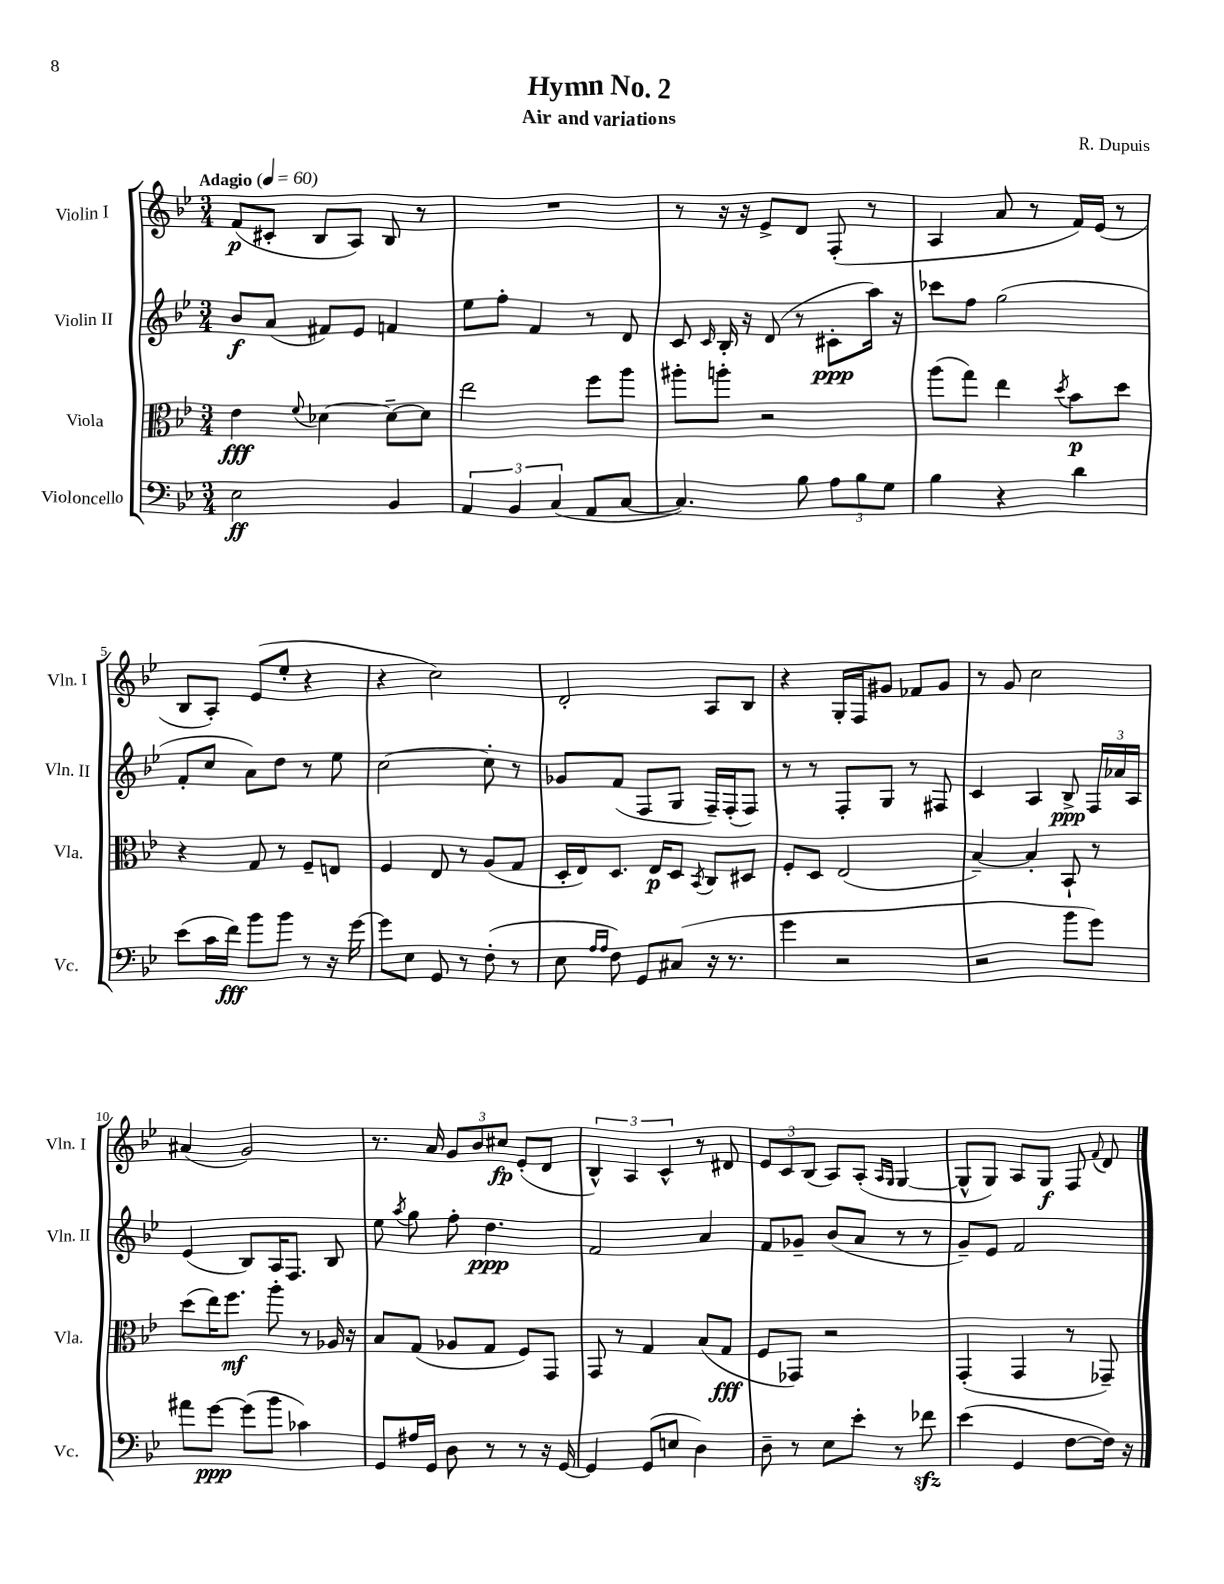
\header { title = "Hymn No. 2" composer = "R. Dupuis" subtitle = "Air and variations" }
<<
\new StaffGroup <<
\new Staff = "s0" \with { instrumentName = "Violin I" shortInstrumentName = "Vln. I" } {
    \clef treble \key bes \major \numericTimeSignature \time 3/4 \tempo "Adagio" 4 = 60
    \autoBeamOff f'8[\p( cis'8]-. bes8[ a8]) bes8 r8 |
    R2. |
    r8 r16 r16 ees'8[-> d'8] f8-.( r8 |
    a4 a'8 r8 f'16[) ees'16]( r8 |
    bes8[ a8]-.) ees'8[( ees''8]-. r4 |
    r4 c''2) |
    d'2-. a8[ bes8] |
    r4 g16[-. f16 gis'8] fes'8[ gis'8] |
    r8 g'8 c''2 |
    ais'4( g'2) |
    r8. a'16 \tuplet 3/2 { g'8[ bes'8 cis''8]\fp } ees'8[-.( d'8] |
    \tuplet 3/2 { bes4-^) a4 c'4-^ } r8 dis'8 |
    \tuplet 3/2 { ees'8[ c'8 bes8]( } a8[) a8]-.( \grace { a16[ g16] } g4~ |
    g8[-^ g8]) a8[ g8]\f f8 \appoggiatura { f'8 } d'8 \bar "|." |
}
\new Staff = "s1" \with { instrumentName = "Violin II" shortInstrumentName = "Vln. II" } {
    \clef treble \key bes \major \numericTimeSignature \time 3/4
    \autoBeamOff bes'8[\f a'8]( fis'8[) ees'8] f'4 |
    ees''8[ f''8]-. f'4 r8 d'8 |
    c'8 \grace { c'16 } bes16-. r16 d'8( r8 cis'8[-.\ppp a''16]) r16 |
    ces'''8[ f''8] g''2( |
    f'8[-. c''8] a'8[) d''8] r8 ees''8 |
    c''2~ c''8-. r8 |
    ges'8[ f'8]( f8[ g8] f16[--) f16-.( f8]) |
    r8 r8 f8[-. g8] r8 fis8 |
    c'4 a4 bes8->\ppp \tuplet 3/2 { f16[ aes'16 a16] } |
    ees'4( bes8[) a16 f8.] bes8 |
    ees''8 \acciaccatura { a''8 } g''8 f''8-. d''4.\ppp |
    f'2 a'4 |
    f'8[ ges'8]-- bes'8[( a'8] r8 r8 |
    g'8[--) ees'8] f'2 \bar "|." |
}
\new Staff = "s2" \with { instrumentName = "Viola" shortInstrumentName = "Vla." } {
    \clef alto \key bes \major \numericTimeSignature \time 3/4
    \autoBeamOff ees'4\fff \appoggiatura { f'8 } des'4~ des'8[~-- des'8] |
    ees''2 f''8[ a''8] |
    ais''8[-. a''8]-. r2 |
    a''8[( g''8]) ees''4 \acciaccatura { d''8 } bes'8[\p d''8] |
    r4 g8 r8 f8[-- e8] |
    f4 ees8 r8 a8[( g8] |
    d16[-. ees16) d8.] ees16[\p d8] \acciaccatura { bes,8 } c8[ dis8] |
    f8[-. d8] ees2( |
    bes4~--) bes4-. bes,8-! r8 |
    d''8[( ees''16) f''8.]\mf a''8-. r8 aes16 r16 |
    bes8[ g8]( aes8[ g8] f8[) g,8] |
    g,8 r8 g4 bes8[( g8]\fff |
    f8[ ges,8]) r2 |
    g,4-.( g,4 r8 ges,8--) \bar "|." |
}
\new Staff = "s3" \with { instrumentName = "Violoncello" shortInstrumentName = "Vc." } {
    \clef bass \key bes \major \numericTimeSignature \time 3/4
    \autoBeamOff ees2\ff bes,4 |
    \tuplet 3/2 { a,4 bes,4 c4( } a,8[ c8]~ |
    c4.) bes8 \tuplet 3/2 { a8[ bes8 g8] } |
    bes4 r4 d'4 |
    ees'8[( c'16 f'16]\fff) bes'8[ bes'8] r8 r16 g'16~ |
    g'8[ ees8] g,8 r8 f8-.( r8 |
    ees8 \grace { a16[ a16] } f8) g,8[ cis8]( r16 r8. |
    g'4 r2 |
    r2 bes'8[ g'8]) |
    ais'8[ g'8]~\ppp g'8[( bes'8] ces'4) |
    g,8[ ais16 g,16] d8 r8 r8 r16 g,16~ |
    g,4 g,8[( e8] d4) |
    d8-- r8 ees8[ ees'8]-. r8 fes'8\sfz |
    ees'4( g,4 f8[~ f16]) r16 \bar "|." |
}
>>
>>
